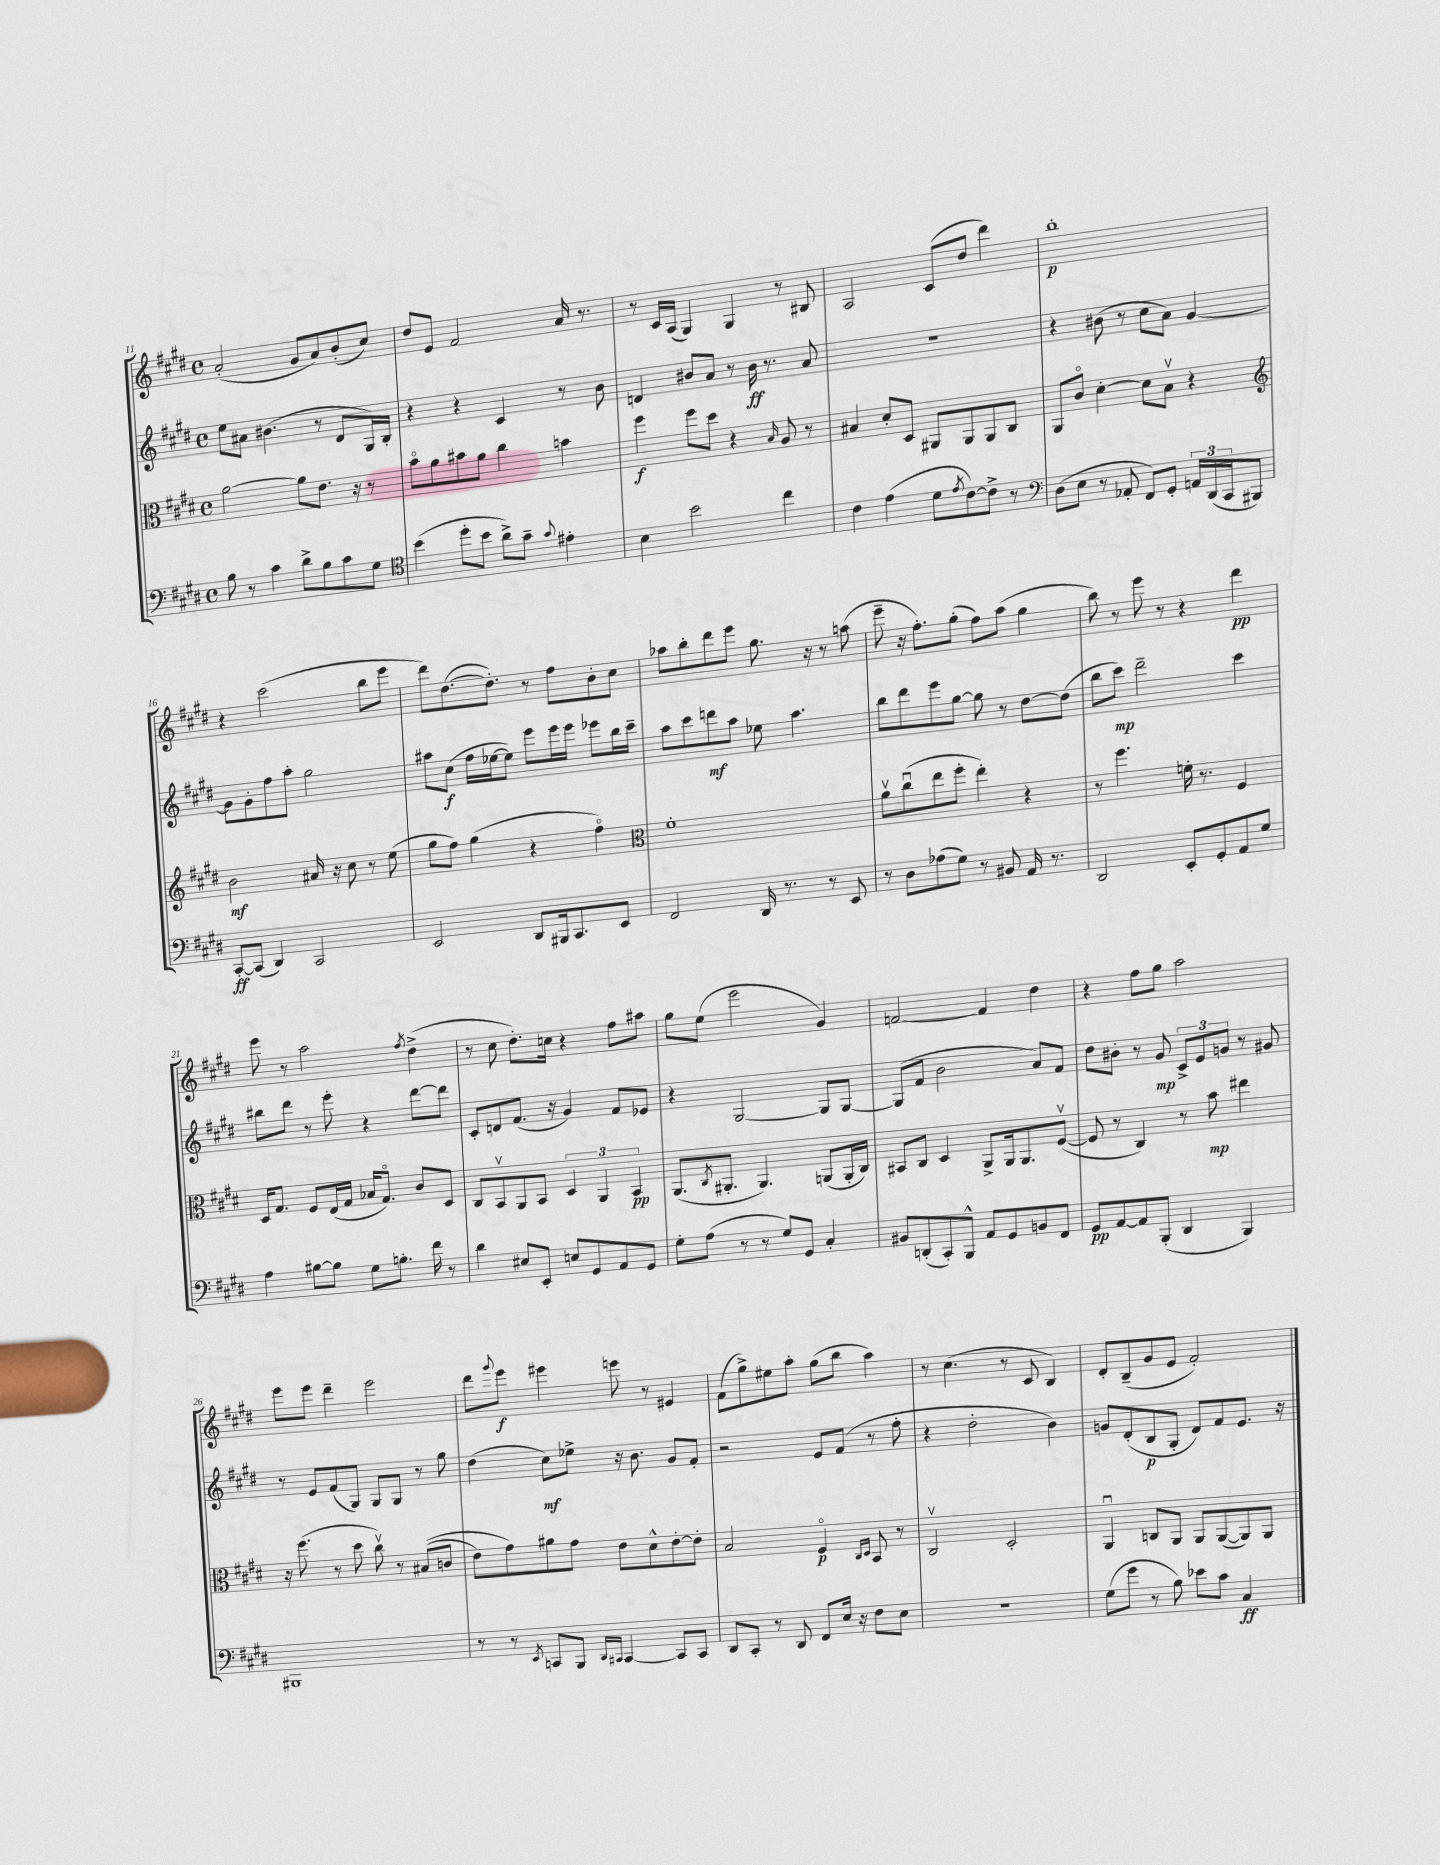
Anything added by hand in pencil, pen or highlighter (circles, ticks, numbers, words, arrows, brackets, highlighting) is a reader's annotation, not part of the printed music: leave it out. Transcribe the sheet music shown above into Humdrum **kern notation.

**kern	**dynam	**kern	**dynam	**kern	**dynam	**kern	**dynam
*part4	*part4	*part3	*part3	*part2	*part2	*part1	*part1
*staff4	*staff4	*staff3	*staff3	*staff2	*staff2	*staff1	*staff1
*clefF4	*	*clefC3	*	*clefG2	*	*clefG2	*
*k[f#c#g#d#]	*	*k[f#c#g#d#]	*	*k[f#c#g#d#]	*	*k[f#c#g#d#]	*
*M4/4	*	*M4/4	*	*M4/4	*	*M4/4	*
*met(c)	*	*met(c)	*	*met(c)	*	*met(c)	*
=11	=11	=11	=11	=11	=11	=11	=11
8B\	.	[2a\	.	8ee\L	.	(2a'/	.
8r	.	.	.	8a#X\J	.	.	.
4c#\	.	.	.	(4.b#X\	.	.	.
8d#^\L	.	8a\L]	.	.	.	8g#/L	.
8B\	.	8.e\J	.	8r	.	8a/)	.
8c#\	.	.	.	8d#/L	.	(8b'/	.
.	.	16r	.	.	.	.	.
8G#\J	.	8r	.	16G#/L)	.	8cc#/J)	.
.	.	.	.	16B'/JJ	.	.	.
=12	=12	=12	=12	=12	=12	=12	=12
*clefC4	*	*	*	*	*	*	*
(4b\	.	8b\L	.	4r	.	8dd#/L	.
.	.	8a\	.	.	.	8e/J	.
8dd#'\L	.	8b#X\	.	4r	.	2f#/	.
8b\J	.	8a\J	.	.	.	.	.
8a^\L)	.	4cc#\	.	4c#/	.	.	.
8g#~\J	.	.	.	.	.	.	.
8qqg#/	.	.	.	.	.	.	.
4e#X'\	.	4bn\	.	8r	.	16a/	.
.	.	.	.	.	.	8.r	.
.	.	.	.	8b\	.	.	.
=13	=13	=13	=13	=13	=13	=13	=13
4B\	.	4ff#\	f	4dn/	.	8r	.
.	.	.	.	.	.	16c#/LL	.
.	.	.	.	.	.	(16A/JJ	.
2b\	.	8ff#\L	.	8b#X/L	.	4G#/)	.
.	.	8dd#\J	.	8a/J	.	.	.
.	.	4r	.	8r	.	4G#/	.
.	.	.	.	16b#\	ff	.	.
.	.	.	.	8.r	.	.	.
.	.	16qqB/	.	.	.	.	.
4cc#\	.	8A/	.	.	.	8r	.
.	.	8r	.	8a/	.	8B#X/	.
=14	=14	=14	=14	=14	=14	=14	=14
4c#\	.	4B#X/	.	1r	.	2A/	.
(4e\	.	8d#'/L	.	.	.	.	.
.	.	8D#/J	.	.	.	.	.
8d#\L	.	8AA#X/L	.	.	.	(8c#/L	.
8qe/	.	.	.	.	.	.	.
[8c#\)	.	8AA#/	.	.	.	8dd#/J	.
8c#^\J]	.	8AA#/	.	.	.	4ddd#\)	.
8r	.	8C#/J	.	.	.	.	.
=15	=15	=15	=15	=15	=15	=15	=15
*clefF4	*	*	*	*	*	*	*
(8D#\L	.	8AA/L	.	4r	.	1bb'	p
8E\J	.	8c#/J	.	.	.	.	.
8r	.	[4d#'\	.	(8b#X\	.	.	.
8AA-X'/	.	.	.	8r	.	.	.
8FF#/L)	.	8d#\L]	.	8cc#\L	.	.	.
8GG#'/J	.	8Bv\J	.	8a\J)	.	.	.
24AAn/LL	.	4r	.	[4g#/	.	.	.
(24DD#/	.	.	.	.	.	.	.
24CC#/J	.	.	.	.	.	.	.
8BBB#X/J)	.	.	.	.	.	.	.
!!LO:LB:g=z
=16	=16	=16	=16	=16	=16	=16	=16
*	*	*clefG2	*	*	*	*	*
[8CC#'/L	ff	2b\	mf	8g#\L]	.	4r	.
(8CC#/J]	.	.	.	8g#'\	.	.	.
4DD#/)	.	.	.	8ff#\	.	(2ccc#\	.
.	.	.	.	8aa'\J	.	.	.
2CC#/	.	16a#X/	.	2gg#\	.	.	.
.	.	16r	.	.	.	.	.
.	.	8cc#\	.	.	.	.	.
.	.	8r	.	.	.	8bb\L	.
.	.	(8ee\	.	.	.	8eee\J	.
=17	=17	=17	=17	=17	=17	=17	=17
2EE/	.	8gg#\L	.	8aa#X\L	.	8ddd#\L)	.
.	.	8ff#\J)	.	(8cc#\J	f	([8.dd#\	.
.	.	(4gg#\	.	16ff#\LL	.	.	.
.	.	.	.	[16ee-X\J	.	8.dd#'\J])	.
.	.	.	.	8ee-\J])	.	.	.
8DD#/L	.	4r	.	8eee\L	.	8r	.
16BBB#X/k	.	.	.	16eee\L	.	8ff#\L	.
8.CC#/	.	.	.	16eee\JJ	.	.	.
.	.	4ff#\)	.	8eee-X\L	.	8b'\	.
8EE/J	.	.	.	16bb\L	.	8cc#\J	.
.	.	.	.	16ccc#~\JJ	.	.	.
=18	=18	=18	=18	=18	=18	=18	=18
*	*	*clefC3	*	*	*	*	*
2FF#/	.	1f#'	.	8aa\L	.	8aa-X\L	.
.	.	.	.	8ccc#\	.	8bb'\	.
.	.	.	.	8dddn\	mf	8ddd#\	.
.	.	.	.	8aa\J	.	8eee\J	.
16DD#/	.	.	.	8ee-X\	.	8.gg#\	.
8.r	.	.	.	.	.	.	.
.	.	.	.	4.aa\	.	.	.
.	.	.	.	.	.	16r	.
8r	.	.	.	.	.	8r	.
8EE/	.	.	.	.	.	(8aan\	.
=19	=19	=19	=19	=19	=19	=19	=19
8r	.	8av\L	.	8bb\L	.	8eee~\	.
8D#\L	.	(8cc#u\	.	8ddd#\	.	16r	.
.	.	.	.	.	.	8.ff#'\L)	.
(8A-X\	.	8ee\	.	8eee\	.	.	.
8G#\J)	.	8ff#'\J	.	[8gg#\J	.	(8gg#'\J	.
8r	.	4ee'\)	.	8gg#\]	.	8ff#\L)	.
8BB#X/	.	.	.	8r	.	(8aa\J	.
16AA/	.	4r	.	[8dd#\L	.	4gg#\	.
8.r	.	.	.	.	.	.	.
.	.	.	.	(8dd#\J]	.	.	.
=20	=20	=20	=20	=20	=20	=20	=20
2DD#/	.	8r	.	8bb\L	.	8bb\)	.
.	.	4.ff#\	.	8ccc#\J)	mp	8r	.
.	.	.	.	2ddd#~\	.	8eee\	.
.	.	.	.	.	.	8r	.
8EE'/L	.	16fn'\	.	.	.	4r	.
.	.	8.r	.	.	.	.	.
8GG#'/	.	.	.	.	.	.	.
8AA/	.	4F#/	.	4ccc#\	.	4ddd#\	pp
8G#/J	.	.	.	.	.	.	.
!!LO:LB:g=z
=21	=21	=21	=21	=21	=21	=21	=21
4A\	.	16D#/KL	.	8bb#X\L	.	8eee\	.
.	.	8.G#/J	.	.	.	.	.
.	.	.	.	8ddd#\J	.	8r	.
[8B#X\L	.	8F#/L	.	8r	.	2aa\	.
8B#\J]	.	(16E/L	.	8eee'\	.	.	.
.	.	16G#/JJ	.	.	.	.	.
8G#\L	.	16B-X/KL	.	4r	.	.	.
.	.	8.G#/J)	.	.	.	.	.
8.Bn'\J	.	.	.	.	.	.	.
.	.	.	.	.	.	8qff#/	.
.	.	8c#/L	.	[8ddd#\L	.	(4dd#^\	.
16f#\	.	.	.	.	.	.	.
8r	.	8D#/J	.	8ddd#\J]	.	.	.
=22	=22	=22	=22	=22	=22	=22	=22
4d#\	.	8C#/L	.	8c#'/L	.	8r	.
.	.	8BBv/	.	8dn/	.	8cc#\	.
8E#X/L	.	8AA/	.	(8.f#/J	.	8.dd#'\L)	.
8EE'/J	.	8BB/J	.	.	.	.	.
.	.	.	.	16r	.	16ccn\Jk	.
8En/L	.	6D#/	.	4g#/)	.	4r	.
8GG#/	.	.	.	.	.	.	.
.	.	6AA/	.	.	.	.	.
8AA/	.	.	.	8f#/L	.	8ff#\L	.
.	.	6BB/	pp	.	.	.	.
8GG#/J	.	.	.	8e-X/J	.	8aa#X\J	.
=23	=23	=23	=23	=23	=23	=23	=23
8G#'\L	.	(8.AA/L	.	4r	.	8gg#\L	.
(8A\J	.	.	.	.	.	(8ee\J	.
.	.	8qC#/	.	.	.	.	.
.	.	8.AA#X'/J	.	.	.	.	.
8r	.	.	.	[2G#/	.	2eee\	.
8r	.	4.AA#/)	.	.	.	.	.
8G#/L)	.	.	.	.	.	.	.
8GG#/J	.	.	.	.	.	.	.
4C#'/	.	(8AAn/L	.	8G#/L]	.	4g#/)	.
.	.	16AA'/L	.	[8G#/J	.	.	.
.	.	16C#/JJ)	.	.	.	.	.
=24	=24	=24	=24	=24	=24	=24	=24
8BB#X/L	.	8BB#X/L	.	(8G#/L]	.	[2fn/	.
(8DDn'/	.	8C#/J	.	8f#/J	.	.	.
8CC#'/)	.	4D#/	.	2b\	.	.	.
8BBB^^/J	.	.	.	.	.	.	.
8AA/L	.	8AA^/L	.	.	.	4f/]	.
8GG#/	.	16AA/k	.	.	.	.	.
.	.	8.AA/	.	.	.	.	.
8BBn/	.	.	.	8a/L)	.	4dd#\	.
8FF#/J	.	([8F#v/J	.	8f#/J	.	.	.
=25	=25	=25	=25	=25	=25	=25	=25
8GG#/L	pp	8F#/]	.	8dd#\L	.	4r	.
[8AA/	.	8r	.	8b#X'\J	.	.	.
8AA/]	.	4C#/)	.	8r	.	8ff#\L	.
(8BBB'/J	.	.	.	8g#/	mp	8gg#\J	.
4DD#/	.	8r	.	12c#^/L	.	2aa\	.
.	.	.	.	12e/	.	.	.
.	.	8b\	mp	.	.	.	.
.	.	.	.	12gn/J	.	.	.
4BBB/)	.	4ee#X\	.	8r	.	.	.
.	.	.	.	8g#X/	.	.	.
!!LO:LB:g=z
=26	=26	=26	=26	=26	=26	=26	=26
1BBB#X	.	16r	.	8r	.	8eee\L	.
.	.	(8.ff#\	.	.	.	.	.
.	.	.	.	8e/L	.	8eee\J	.
.	.	8r	.	(8f#/	.	4ddd#~\	.
.	.	8dd#\	.	8G#/J)	.	.	.
.	.	8cc#v\)	.	8G#/L	.	2eee\	.
.	.	8r	.	8G#/J	.	.	.
.	.	((8B#X/L	.	8r	.	.	.
.	.	8cn/J	.	8gg#\	.	.	.
=27	=27	=27	=27	=27	=27	=27	=27
8r	.	8e\L)	.	(4dd#\	.	8ddd#\L	.
.	.	.	.	.	.	8qqggg#/	.
8r	.	8g#\)	.	.	.	8eee\J	f
8qEE/	.	.	.	.	.	.	.
8CCn/L	.	8a#X\	.	8cc#\L)	mf	4eee#X\	.
8BBB/J	.	8g#\J	.	8ee-X^\J	.	.	.
16qqDD#/LL	.	.	.	.	.	.	.
16qqCC#X/JJ	.	.	.	.	.	.	.
[4CC#/	.	8e\L	.	16r	.	8eeen\	.
.	.	.	.	8.b\	.	.	.
.	.	8d#^^\	.	.	.	8r	.
8CC#/L]	.	[8e'\	.	8g#/L	.	4e#X/	.
8CC#/J	.	8e'\J]	.	8f#'/J	.	.	.
=28	=28	=28	=28	=28	=28	=28	=28
8DD#/L	.	2B/	.	2r	.	(8f#\L	.
8CC#'/J	.	.	.	.	.	8gg#^\)	.
8r	.	.	.	.	.	8ee#X\	.
8DD#/	.	.	.	.	.	8aa'\J	.
8FF#/L	.	4F#/	p	8e/L	.	(8gg#\L	.
16E/Jk	.	.	.	(8f#/J	.	8bb\J	.
16r	.	.	.	.	.	.	.
.	.	16qqC#/LL	.	.	.	.	.
.	.	16qqD#/JJ	.	.	.	.	.
8F#\L	.	8BB/	.	8r	.	4aa\)	.
8E\J	.	8r	.	8ff#'\	.	.	.
=29	=29	=29	=29	=29	=29	=29	=29
1r	.	2C#v/	.	4r	.	8r	.
.	.	.	.	.	.	(4.cc#\	.
.	.	.	.	2dd#'\	.	.	.
.	.	2D#'/	.	.	.	8r	.
.	.	.	.	.	.	8c#/	.
.	.	.	.	4b\)	.	4B/)	.
=30	=30	=30	=30	=30	=30	=30	=30
(8G#\L	.	4AAu/	.	8gn/L	.	8d#'/L	.
8g#\J	.	.	.	(8d#'/	.	(8B~/	.
8r	.	8Cn/L	.	8B/	p	8g#/	.
8B\)	.	8AA/J	.	8G#'/J	.	8e/J	.
8e-X\L	.	8AA/L	.	8d#/L)	.	2f#'/)	.
8c#\J	.	([8AA/	.	8f#/	.	.	.
4C#/	ff	8AA/])	.	8.e/J	.	.	.
.	.	8AA/J	.	.	.	.	.
.	.	.	.	16r	.	.	.
==	==	==	==	==	==	==	==
*-	*-	*-	*-	*-	*-	*-	*-
